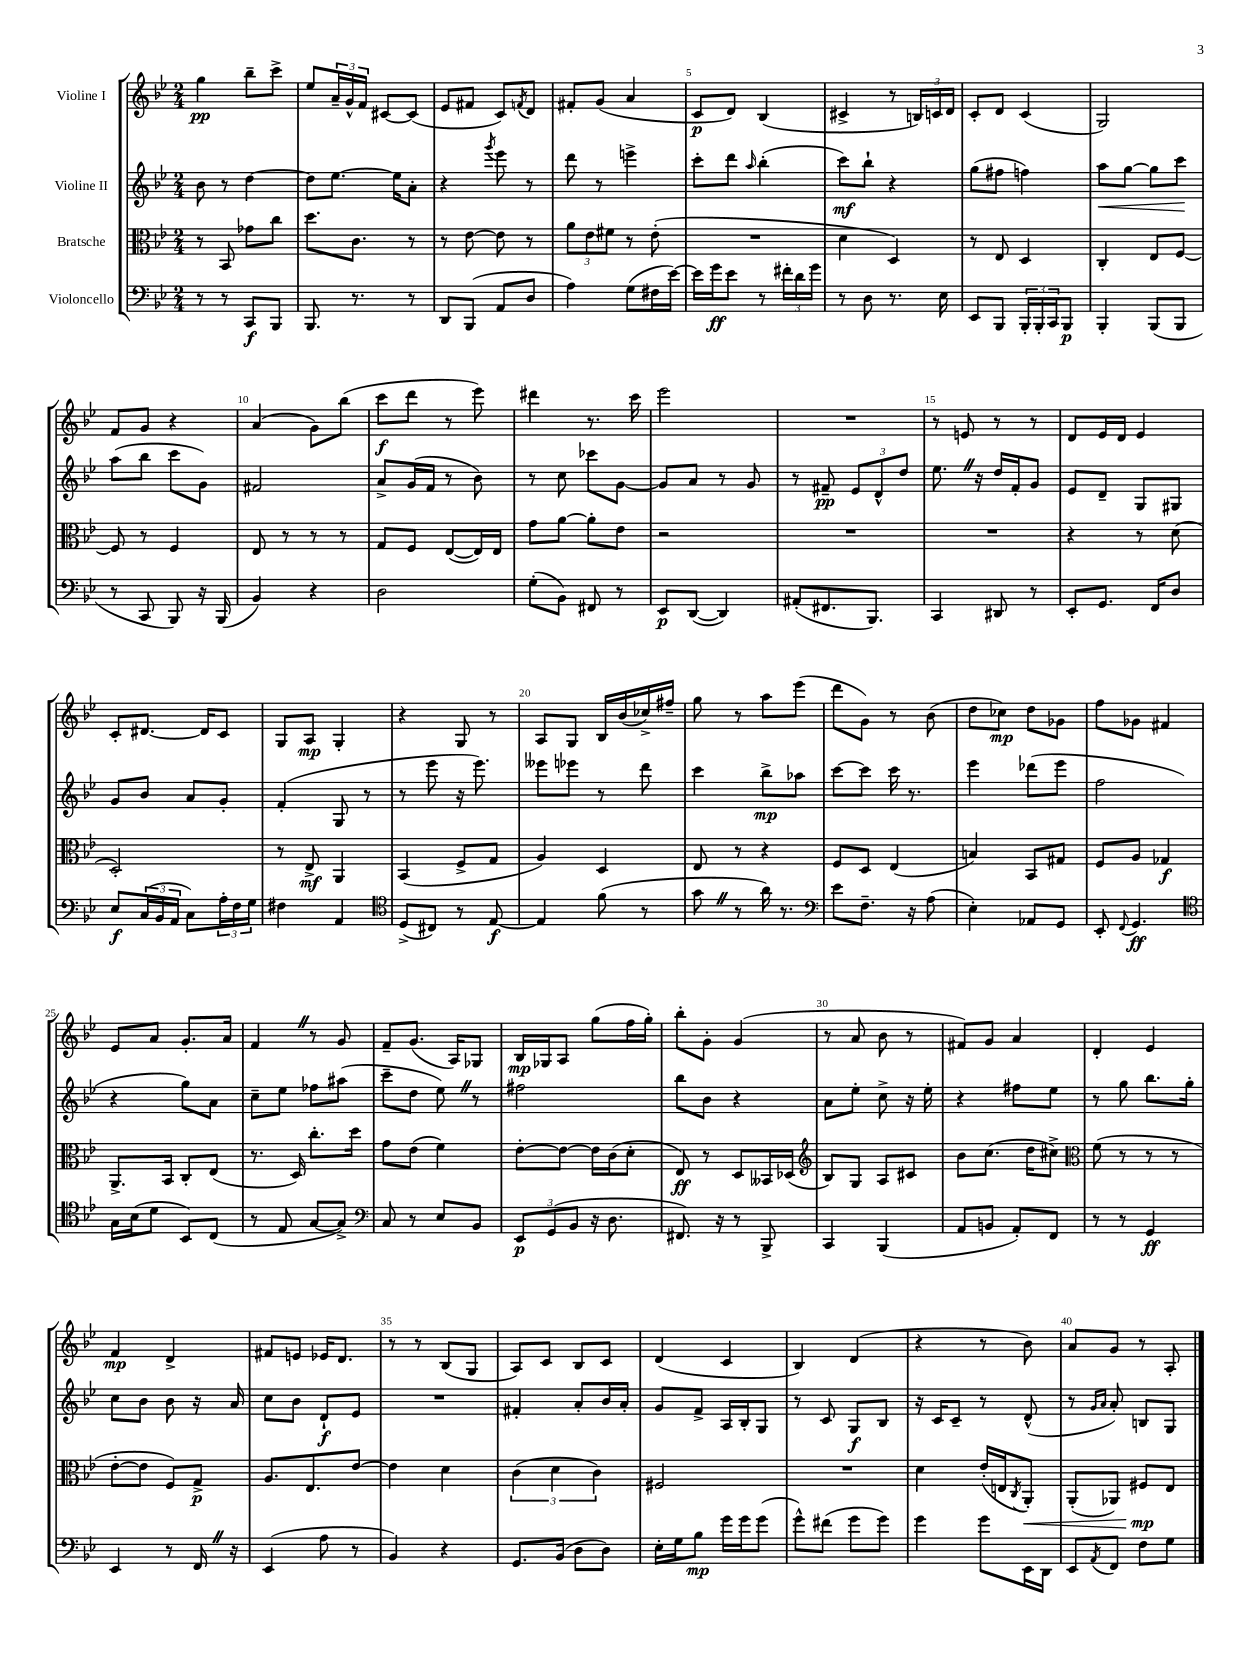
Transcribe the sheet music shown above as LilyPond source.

<<
\new StaffGroup <<
\new Staff = "s0" \with { instrumentName = "Violine I" } {
    \clef treble \key bes \major \numericTimeSignature \time 2/4
    g''4\pp bes''8-- c'''8-> |
    ees''8 \tuplet 3/2 { a'16-- g'16-^ f'16 } cis'8~ cis'8( |
    ees'8 fis'8 c'8) \acciaccatura { f'8 } d'8 |
    fis'8-. g'8( a'4 |
    c'8\p d'8) bes4( |
    cis'4-> r8 \tuplet 3/2 { b16) c'16 d'16 } |
    c'8-. d'8 c'4( |
    g2) |
    f'8 g'8 r4 |
    a'4( g'8) bes''8( |
    c'''8\f d'''8 r8 ees'''8) |
    dis'''4 r8. c'''16 |
    ees'''2 |
    R2 |
    r8 e'8 r8 r8 |
    d'8 ees'16 d'16 ees'4 |
    c'8-. dis'8.~ dis'16 c'8 |
    g8 a8\mp g4-. |
    r4 g8 r8 |
    a8 g8 bes16 bes'16( ces''16->) fis''16-- |
    g''8 r8 a''8 ees'''8( |
    d'''8 g'8) r8 bes'8( |
    d''8 ces''8\mp) d''8 ges'8 |
    f''8 ges'8 fis'4 |
    ees'8 a'8 g'8.-. a'16 |
    f'4 \once \override BreathingSign.text = \markup { \musicglyph "scripts.caesura.straight" } \breathe r8 g'8 |
    f'8-- g'8.( a16) ges8 |
    bes16\mp ges16 a8 g''8( f''16 g''16-.) |
    bes''8-. g'8-. g'4( |
    r8 a'8 bes'8 r8 |
    fis'8) g'8 a'4 |
    d'4-. ees'4 |
    f'4\mp d'4-> |
    fis'8 e'8 ees'16 d'8. |
    r8 r8 bes8( g8 |
    a8) c'8 bes8 c'8 |
    d'4( c'4 |
    bes4) d'4( |
    r4 r8 bes'8) |
    a'8 g'8 r8 a8-. \bar "|." |
}
\new Staff = "s1" \with { instrumentName = "Violine II" } {
    \clef treble \key bes \major \numericTimeSignature \time 2/4
    bes'8 r8 d''4~ |
    d''8 ees''8.~ ees''16 a'8-. |
    r4 \acciaccatura { g'''8 } ees'''8 r8 |
    d'''8 r8 e'''4-> |
    c'''8-. d'''8 \grace { a''16 } bes''4-.( |
    c'''8\mf) bes''8-! r4 |
    g''8( fis''8 f''4) |
    a''8\< g''8~ g''8 c'''8\! |
    a''8( bes''8 c'''8 g'8) |
    fis'2 |
    a'8-> g'16( f'16 r8 bes'8) |
    r8 c''8 ces'''8 g'8~ |
    g'8 a'8 r8 g'8 |
    r8 fis'8--\pp \tuplet 3/2 { ees'8 d'8-^ d''8 } |
    ees''8. \once \override BreathingSign.text = \markup { \musicglyph "scripts.caesura.straight" } \breathe r16 d''16 f'16-. g'8 |
    ees'8 d'8-- g8 gis8 |
    g'8 bes'8 a'8 g'8-. |
    f'4-.( g8 r8 |
    r8 ees'''8 r16 ees'''8.) |
    eeses'''8 ees'''8 r8 d'''8 |
    c'''4 bes''8->\mp aes''8 |
    c'''8~ c'''8 c'''16 r8. |
    ees'''4 des'''8( ees'''8 |
    f''2 |
    r4 g''8) a'8 |
    c''8-- ees''8 fes''8 ais''8( |
    c'''8-- d''8 ees''8) \once \override BreathingSign.text = \markup { \musicglyph "scripts.caesura.straight" } \breathe r8 |
    fis''2 |
    bes''8 bes'8 r4 |
    a'8 ees''8-. c''8-> r16 ees''16-. |
    r4 fis''8 ees''8 |
    r8 g''8 bes''8. g''16-. |
    c''8 bes'8 bes'8 r16 a'16 |
    c''8 bes'8 d'8-!\f ees'8 |
    R2 |
    fis'4-. a'8-. bes'16 a'16-. |
    g'8 f'8-> a16 bes16-. g8 |
    r8 c'8 g8\f bes8 |
    r16 c'16 c'8-- r8 d'8-^( |
    r8 \grace { g'16 a'16 } a'8-.) b8 g8 \bar "|." |
}
\new Staff = "s2" \with { instrumentName = "Bratsche" } {
    \clef alto \key bes \major \numericTimeSignature \time 2/4
    r8 bes,8 ges'8 c''8 |
    d''8. c'8. r8 |
    r8 ees'8~ ees'8 r8 |
    \tuplet 3/2 { a'8 ees'8 fis'8 } r8 ees'8-.( |
    R2 |
    d'4 d4) |
    r8 ees8 d4 |
    c4-. ees8 f8~ |
    f8 r8 f4 |
    ees8 r8 r8 r8 |
    g8 f8 ees8~( ees16) ees16 |
    g'8 a'8~ a'8-. ees'8 |
    r2 |
    R2 |
    R2 |
    r4 r8 d'8( |
    d2-.) |
    r8 ees8->\mf a,4 |
    bes,4( f8-> g8 |
    a4) d4 |
    ees8 r8 r4 |
    f8 d8 ees4( |
    b4) bes,8 gis8 |
    f8 a8 ges4\f |
    a,8.-> bes,16 c8-. ees8( |
    r8. d16) c''8.-. d''16 |
    g'8 ees'8( f'4) |
    ees'8~-. ees'8~ ees'16 c'16( d'8-. |
    ees8\ff) r8 d8 beses,16 des16( |
    \clef treble bes8) g8 a8 cis'8 |
    bes'8 c''8.( d''16 cis''8->) |
    \clef alto f'8( r8 r8 r8 |
    ees'8~-. ees'8 f8) g8->\p |
    a8. ees8. ees'8~ |
    ees'4 d'4 |
    \tuplet 3/2 { c'4( d'4 c'4) } |
    fis2 |
    R2 |
    d'4 ees'16-.( e16 \acciaccatura { c8 } a,8-.\<) |
    a,8-.( aes,8) fis8\mp\! ees8 \bar "|." |
}
\new Staff = "s3" \with { instrumentName = "Violoncello" } {
    \clef bass \key bes \major \numericTimeSignature \time 2/4
    r8 r8 c,8\f bes,,8 |
    bes,,8. r8. r8 |
    d,8 bes,,8( a,8 d8 |
    a4) g8( fis16 ees'16~) |
    ees'16 g'16\ff ees'8 r8 \tuplet 3/2 { fis'16-. d'16 g'16 } |
    r8 d8 r8. ees16 |
    ees,8 bes,,8 \tuplet 3/2 { bes,,16-. bes,,16-. c,16 } bes,,8\p |
    bes,,4-. bes,,8( bes,,8 |
    r8 c,8 bes,,8) r16 bes,,16( |
    bes,4) r4 |
    d2 |
    g8-.( bes,8) fis,8 r8 |
    ees,8\p d,8~( d,4) |
    ais,8-.( fis,8. bes,,8.) |
    c,4 dis,8 r8 |
    ees,8-. g,8. f,16 d8 |
    ees8\f \tuplet 3/2 { c16( bes,16 a,16 } c8) \tuplet 3/2 { a16-. f16 g16 } |
    fis4 a,4 |
    \clef tenor d8->( cis8) r8 ees8~\f |
    ees4 f'8( r8 |
    g'8 \once \override BreathingSign.text = \markup { \musicglyph "scripts.caesura.straight" } \breathe r8 a'16) r8. |
    \clef bass ees'8 f8.-- r16 a8( |
    ees4-.) aes,8 g,8 |
    ees,8-. \appoggiatura { f,8 } g,4.\ff |
    \clef tenor g16 bes16( d'8 bes,8) c8( |
    r8 ees8 g8~ g8->) |
    \clef bass c8 r8 ees8 bes,8 |
    \tuplet 3/2 { ees,8\p g,8( bes,8 } r16 d8. |
    fis,8.) r16 r8 bes,,8-> |
    c,4 bes,,4( |
    a,8 b,8 a,8-.) f,8 |
    r8 r8 g,4\ff |
    ees,4 r8 f,16 \once \override BreathingSign.text = \markup { \musicglyph "scripts.caesura.straight" } \breathe r16 |
    ees,4( a8 r8 |
    bes,4) r4 |
    g,8. bes,16( d8 d8) |
    ees16-. g16 bes8\mp g'16 g'16 g'8( |
    g'8-^) fis'8( g'8 g'8) |
    g'4 g'8 ees,16 d,16 |
    ees,8 \acciaccatura { a,8 } f,8 f8 g8 \bar "|." |
}
>>
>>
\layout { \context { \Score \override BarNumber.break-visibility = ##(#f #t #t) barNumberVisibility = #(every-nth-bar-number-visible 5) } }
